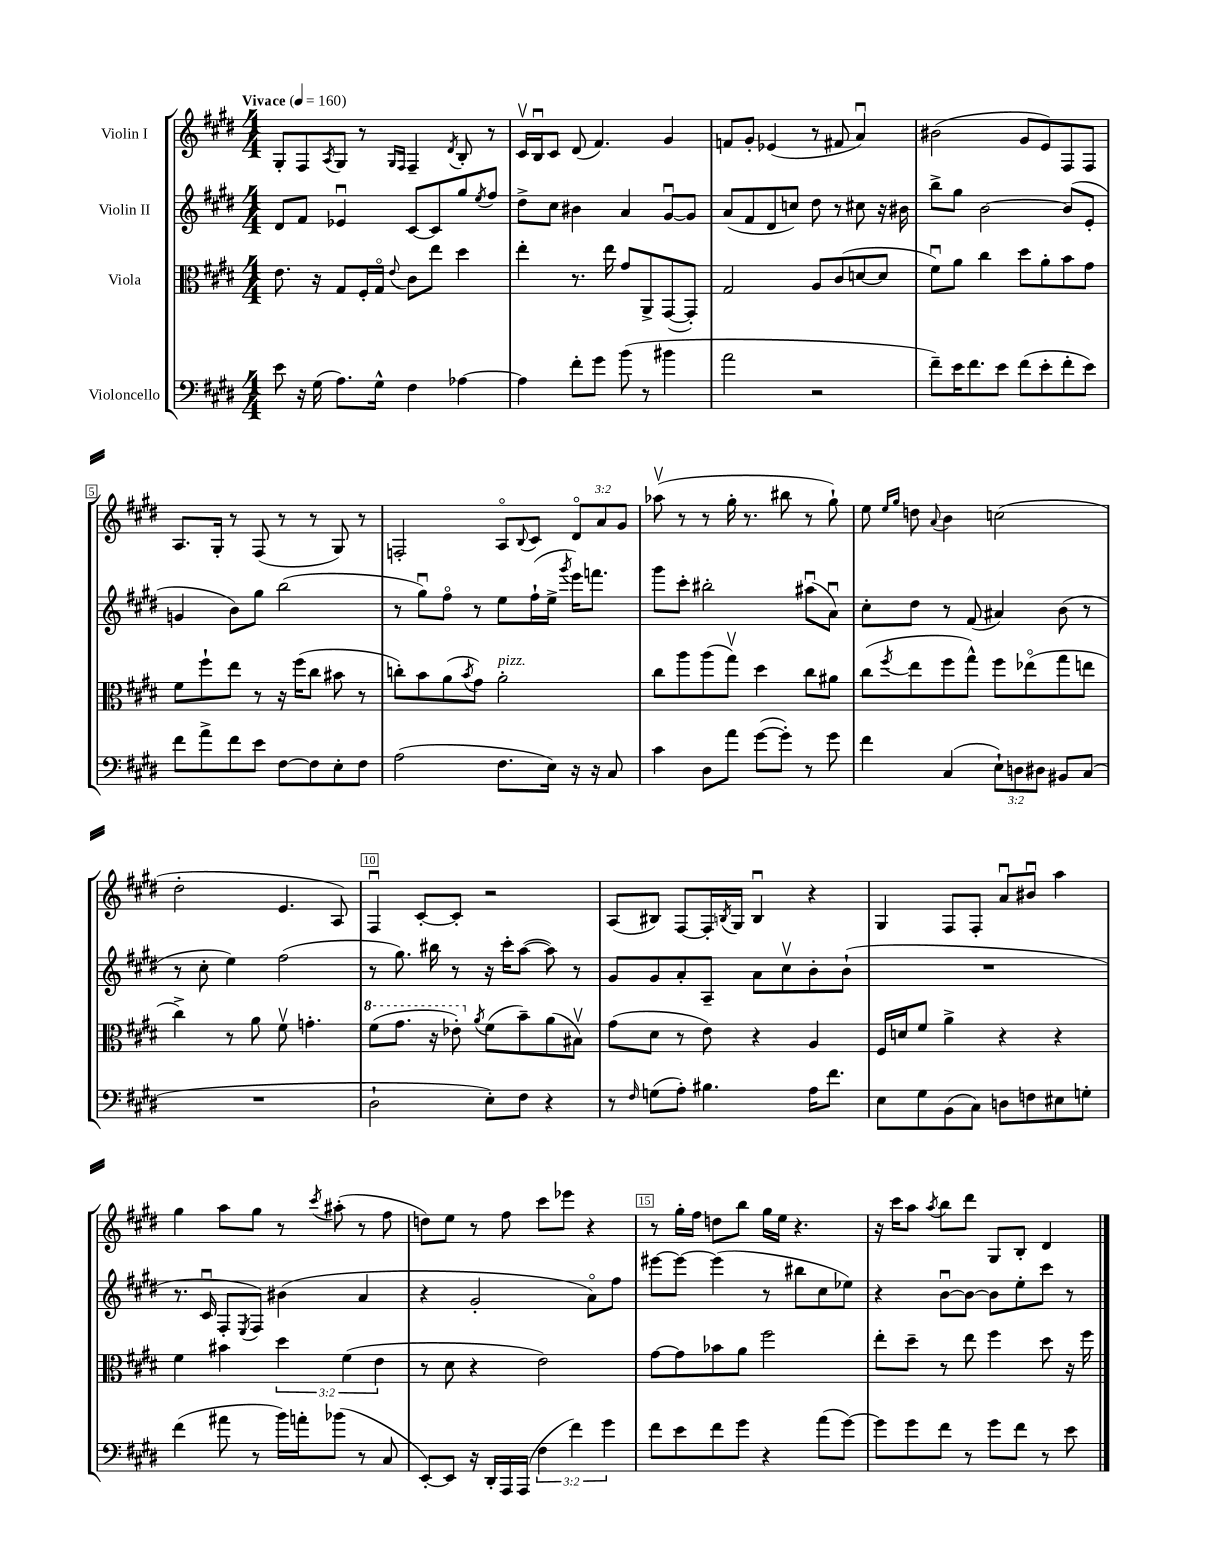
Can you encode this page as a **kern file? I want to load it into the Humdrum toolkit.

**kern	**kern	**kern	**kern
*staff4	*staff3	*staff2	*staff1
*clefF4	*clefC3	*clefG2	*clefG2
*k[f#c#g#d#]	*k[f#c#g#d#]	*k[f#c#g#d#]	*k[f#c#g#d#]
*M4/4	*M4/4	*M4/4	*M4/4
*MM160	*MM160	*MM160	*MM160
8e	8.e	8d#	8G#'
16r	.	8f#	8F#
(16G#	16r	.	.
.	.	.	8qA
8.A)	8G#	4e-u	8G#
.	16F#'	.	8r
16G#^^	16G#o	.	.
.	.	.	16qqG#
.	8qqe	.	16qqF#
4F#	8c#	[8c#	4F#~
.	8ee	8c#]	.
.	.	.	8qd#
[4A-	4dd#	8gg#	8B'
.	.	8qee	.
.	.	8ff#	8r
=	=	=	=
4A-]	4ee'	8dd#^	16c#v
.	.	.	16Bu
.	.	8cc#	8c#
8f#'	8.r	4b#	(8d#
8g#	.	.	4.f#)
.	16ee	.	.
(8b	8g#	4a	.
8r	8AA^	.	.
4b#	([8GG#	[8g#u	4g#
.	8GG#'])	8g#]	.
=	=	=	=
2a	2G#	(8a	8f
.	.	8f#	8g#'
.	.	8d#	(4e-
.	.	8cc)	.
2r	8A	8dd#	8r
.	(8c#	8r	8f#
.	[8d	8cc#	4au)
.	8d]	16r	.
.	.	16b#	.
=	=	=	=
8f#~)	8f#u)	8bb^	(2b#
16e	8a	8gg#	.
8.f#	.	.	.
.	4cc#	[2b	.
8e	.	.	.
(8f#	8dd#	.	8g#
8e'	8a'	.	8e)
8f#'	8b	(8b]	8F#
8e)	8g#	8e'	8F#
=	=	=	=
8f#	8f#	4g	8.A
8a^	8ff#`	.	.
.	.	.	16G#'
8f#	8ee	8b)	8r
8e	8r	8gg#	(8F#
[8F#	16r	(2bb	8r
.	(16ff#	.	.
8F#]	8cc#	.	8r
8E'	8b#	.	8G#)
8F#	8r	.	8r
=	=	=	=
(2A	8cc')	8r	2F'
.	8b	8gg#u)	.
.	(8a	8ff#o	.
.	8qb	.	.
.	8g#)	8r	.
8.F#	2a'	8ee	8Ao
.	.	.	8qqB
.	.	(16ff#`	8c#
16E)	.	16ee^	.
.	.	8qggg#	.
16r	.	16eee)	12d#o
16r	.	8.fff	.
.	.	.	12a
8C#	.	.	.
.	.	.	12g#
=	=	=	=
4c#	8cc#	8ggg#	(8aa-v
.	8aa	8ccc#'	8r
8D#	(8aa	2bb#'	8r
8a	8gg#v)	.	16gg#'
.	.	.	8.r
([8g#	4dd#	.	.
8g#'])	.	.	8bb#
8r	8cc#	(8aa#u	8r
8g#	8a#	8au)	8gg#`)
=	=	=	=
4f#	(8cc#	8cc#'	8ee
.	.	.	16qqee
.	8qff#	.	16qqgg#
.	8ee	8dd#	8dd
.	.	.	8qqa
(4C#	8ff#	8r	4b
.	8gg#^^)	(8f#	.
12E`)	8ff#	4a#)	(2cc
12D	.	.	.
.	(8ee-o	.	.
12D#	.	.	.
8BB#	8gg#	(8b	.
(8C#	8ee	8r	.
=	=	=	=
1r	4cc#^)	8r	2dd#'
.	.	8cc#'	.
.	8r	4ee)	.
.	8a	.	.
.	8f#v	(2ff#	4.e
.	4.g'	.	.
.	.	.	8A)
=	=	=	=
2D#`	(8ff#	8r	4F#u
.	8.gg#	8.gg#)	.
.	.	.	[8c#'
.	16r	16bb#	.
.	8ee-')	8r	8c#']
.	8qa	.	.
8E')	(8f#	16r	2r
.	.	16ccc#'	.
8F#	8b~)	([8aa	.
4r	(8a	8aa])	.
.	8B#v)	8r	.
=	=	=	=
8r	(8g#	8g#	(8A
16qqF#	.	.	.
(8G	8d#	8g#	8B#)
8A')	8r	8a'	[8F#
4.B#	8e)	8A~	16F#']
.	.	.	8qB
.	.	.	16G#
.	4r	8a	4Bu
.	.	8cc#v	.
16A	4A	8b'	4r
8.f#	.	.	.
.	.	(8b`	.
=	=	=	=
8E	16F#	1r	4G#
.	16d	.	.
8G#	8f#	.	.
(8BB	4a^	.	8F#
8C#)	.	.	8F#'
8D	4r	.	8au
8F	.	.	8b#u
8E#	4r	.	4aa
8G'	.	.	.
=	=	=	=
(4f#	4f#	8.r	4gg#
.	.	16c#u	.
8a#	4b#	8F#'	8aa
.	.	8qE	.
8r	.	8F#)	8gg#
16b)	6dd#	(4b#	8r
16a'	.	.	.
.	.	.	8qccc#
(8b-	.	.	(8aa#'
.	(6f#	.	.
8r	.	4a	8r
.	6e	.	.
8C#	.	.	8ff#
=	=	=	=
[8EE')	8r	4r	8dd)
8EE]	8d#	.	8ee
16r	4r	2g#'	8r
16DD#'	.	.	.
16AAA	.	.	8ff#
(16AAA	.	.	.
6F#	2e)	.	8ccc#
.	.	.	8eee-
6f#)	.	.	.
.	.	8ao)	4r
6g#	.	.	.
.	.	8ff#	.
=	=	=	=
8f#	[8g#	[8eee#	8r
8e	8g#]	8eee#_	16gg#'
.	.	.	16ff#
8f#	8b-	(4eee#]	8dd
8g#	8a	.	8bb
4r	2ff#	8r	16gg#
.	.	.	16ee
.	.	8bb#	4.r
(8a	.	8cc#	.
[8g#)	.	8ee-)	.
=	=	=	=
8g#]	8ee'	4r	16r
.	.	.	16ccc#
8g#	8dd#~	.	8aa
.	.	.	8qaa
8f#	8r	[8bu	8bb
8r	8ee	8b_	8ddd#
8g#	4ff#	8b]	8G#
8f#	.	8ee'	8B'
8r	8dd#	8ccc#	4d#
8e	16r	8r	.
.	16ff#	.	.
==	==	==	==
*-	*-	*-	*-
